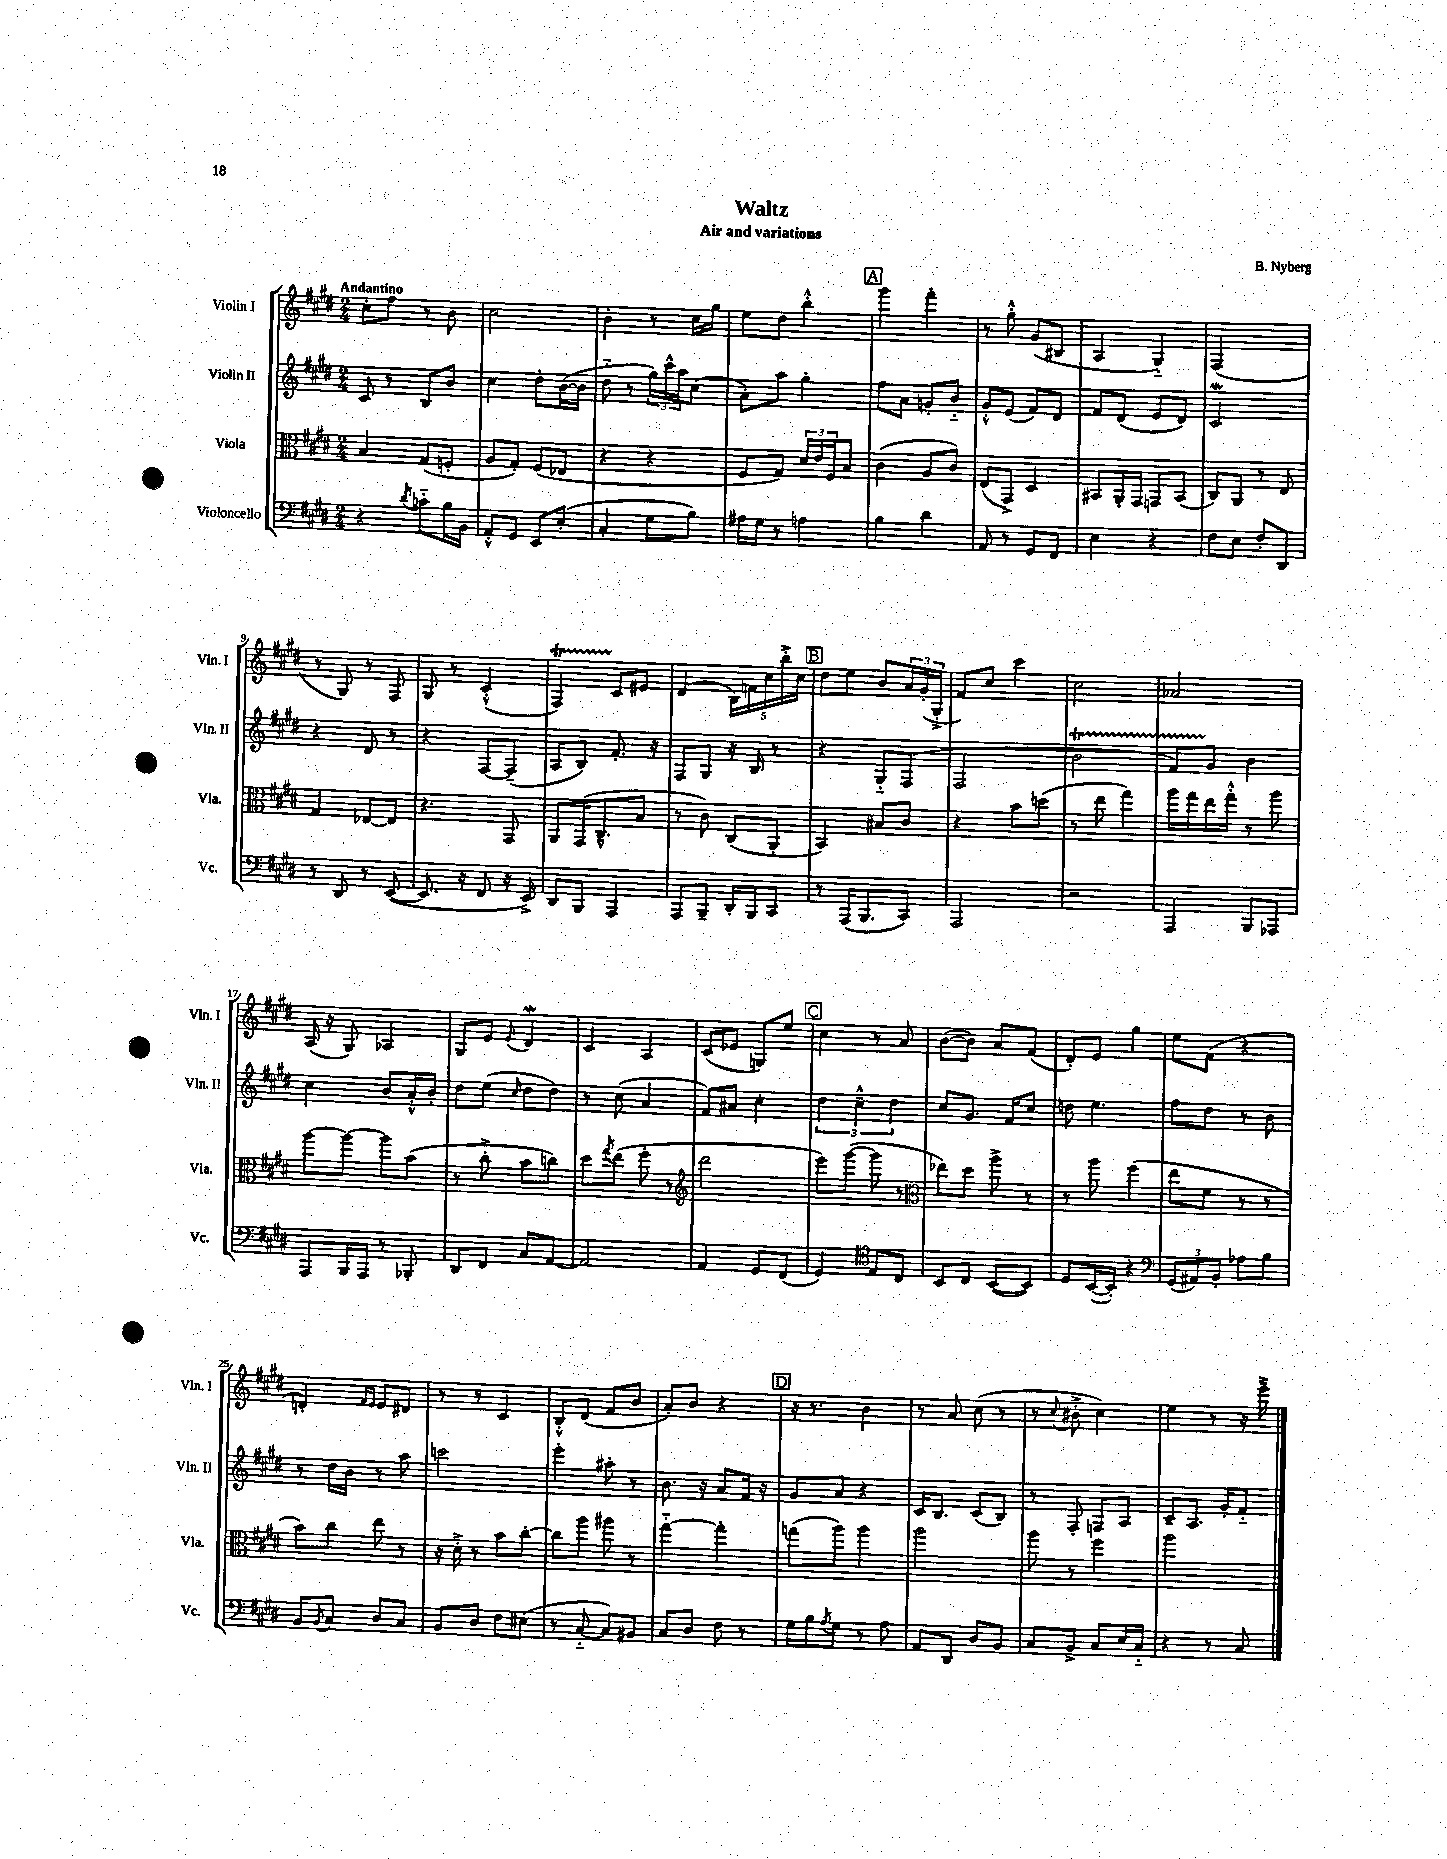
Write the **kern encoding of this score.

**kern	**kern	**kern	**kern
*part4	*part3	*part2	*part1
*staff4	*staff3	*staff2	*staff1
*I"Violoncello	*I"Viola	*I"Violin II	*I"Violin I
*I'Vc.	*I'Vla.	*I'Vln. II	*I'Vln. I
*clefF4	*clefC3	*clefG2	*clefG2
*k[f#c#g#d#]	*k[f#c#g#d#]	*k[f#c#g#d#]	*k[f#c#g#d#]
*M2/4	*M2/4	*M2/4	*M2/4
=1	=1	=1	=1
!	!	!	!LO:TX:a:B:t=Andantino
4r	4B/	8c#/	8cc#'\L
.	.	8r	8ff#\J
8qd#/	.	.	.
8cn\L	(8G#/L	8B/L	8r
16B\L	8Fn'/J	8b/J	8b\
16BB\JJ	.	.	.
=2	=2	=2	=2
8AA'^^/L	8A/L	4cc#\	2cc#\
8GG#/J	8G#'/J)	.	.
8EE/L	(8F#/L	8dd#'\L	.
(8E'/J	8E-X/J	([16b\L	.
.	.	16b\JJ]	.
=3	=3	=3	=3
4C#'/	4r	8dd#\	4b'\
.	.	8r	.
8G#\L	4r	24gg#\LL)	8r
.	.	24ccc#^^\	.
.	.	24aa\J	.
8B\J)	.	(8cc#\J	16cc#\LL
.	.	.	16gg#\JJ
=4	=4	=4	=4
16A#X\LL	8F#/L	8a'\L)	8ee\L
16G#\JJ	.	.	.
8r	8G#/J)	8aa\J	8dd#\J
4An\	24d#/LL	4gg#'\	4bb'^^\
.	24e/	.	.
.	24F#/J	.	.
.	8B/J	.	.
!!LO:REH:place=s1:t=A
=5	=5	=5	=5
4B\	(4c#\	8ff#\L	4ggg#\
.	.	8a\J	.
4d#\	8A/L	8gn'/L	4fff#'\
.	8c#/J)	8b/J	.
=6	=6	=6	=6
8AA/	(8E/L	8g#'^^/L	8r
8r	8GG#^/J)	(8e/J	8gg#'^^\
8GG#/L	4D#/	8f#/L)	(8g#/L
8FF#/J	.	8d#/J	8B#X/J
=7	=7	=7	=7
4E\	8BB#X/L	8f#/L	4A/
.	16AA'/L	(8d#/J	.
.	16GG#/JJ	.	.
4r	8GGn/L	8e/L	4G#/)
.	(8BB#/J	8d#/J)	.
=8	=8	=8	=8
8F#\L	8C#/L)	2c#W/	(2F#/
8E\J	8AA/J	.	.
8F#'/L	8r	.	.
8DD#/J	8E/	.	.
!!LO:LB:g=z
=9	=9	=9	=9
8r	4G#/	4r	8r
8DD#/	.	.	8G#/)
8r	[8E-X/L	8d#/	8r
([8EE/	8E-/J]	8r	8F#/
=10	=10	=10	=10
8.EE/]	4.r	4r	8G#/
.	.	.	8r
16r	.	.	.
8FF#/	.	[8F#/L	(4c#'^^/
16r	8GG#/	(8F#~/J]	.
16EE^/)	.	.	.
=11	=11	=11	=11
8DD#/L	8AA/L	8A/L	4F#T/)
8BBB/J	(16GG#/K	8B/J)	.
.	8.C#~^^/	.	.
4AAA/	.	8.f#'/	8c#/L
.	8B/J	.	8e#X/J
.	.	16r	.
=12	=12	=12	=12
8AAA/L	8r	8F#/L	(4d#/
8BBB~/J	8c#\)	8G#/J	.
16DD#'/LL	(8C#/L	16r	20B\LL)
.	.	.	20fn\
16BBB/J	.	16B/	.
.	.	.	20cc#\
8CC#/J	8AA'/J	8r	.
.	.	.	20bb'^\
.	.	.	20cc#\JJ
!!LO:REH:place=s1:t=B
=13	=13	=13	=13
8r	4BB/)	4r	8dd#\L
(16AAA/KL	.	.	8ee\J
8.BBB/	.	.	.
.	8B#X/L	8G#/L	8b/L
8CC#/J)	8c#/J	(8F#/J	24a/L
.	.	.	(24g#'/
.	.	.	24G#'^/JJ
=14	=14	=14	=14
2AAA/	4r	2F#/	8f#/L)
.	.	.	8cc#/J
.	8b\L	.	4ccc#\
.	(8ddn\J	.	.
=15	=15	=15	=15
2r	8r	2bT\	2cc#\
.	8ee\	.	.
.	4gg#\)	.	.
=16	=16	=16	=16
4AAA/	16aa\LL	8f#TTT/L)	2a-X/
.	16gg#\	.	.
.	16ee\	8g#/J	.
.	16gg#'^^\JJ	.	.
8BBB/L	8r	4b\	.
8AAA-X/J	8aa\	.	.
!!LO:LB:g=z
=17	=17	=17	=17
8AAA/L	[8aa\L	4cc#\	(16A/
.	.	.	16r
16BBB/L	8aa\J_	.	8G#/)
16AAA/JJ	.	.	.
8r	8aa\L]	8b/L	4A-X/
8BBB-X'/	(8b\J	16a'^^/L	.
.	.	16b'/JJ	.
=18	=18	=18	=18
8DD#/L	8r	8dd#\L	8G#/L
8FF#/J	8cc#'^\	(8ee\J	8e/J
.	.	16qqcc#/	8qqe/
8C#/L	8b\L	8dd#\L	4d#W/
[8AA/J	8ccn\J)	8dd#\J)	.
=19	=19	=19	=19
2AA/]	8dd#\L	8r	4c#/
.	8qgg#/	.	.
.	(8ee\J	(8cc#\	.
.	8ff#'\	4a/	4A/
.	8r	.	.
=20	=20	=20	=20
*	*clefG2	*	*
4AA/	2ddd#\	8f#/L)	(8c#/L
.	.	8a#X/J	8e-X/J
8GG#/L	.	4cc#'\	8Gn/L)
(8FF#/J	.	.	8ee/J
!!LO:REH:place=s1:t=C
=21	=21	=21	=21
4GG#/)	8eee\L)	6dd#\	4cc#\
.	([8ggg#\J	.	.
.	.	6cc#~^^\	.
*clefC4	*	*	*
8E/L	8ggg#\]	.	8r
.	.	6dd#\	.
8C#/J	8r	.	8a/
=22	=22	=22	=22
*	*clefC3	*	*
8BB/L	8ee-X\L)	8cc#/L	([8b\L
8C#/J	8dd#\J	8.g#/J	8b\J])
([8BB/L	8aa^\	.	8a/L
.	.	16f#/KL	.
8BB/J])	8r	8cc#/J	(8f#/J
=23	=23	=23	=23
8D#/L	8r	8ddn\	8d#'/L)
([16BB/L	8aa\	4.ee\	8e/J
16BB'/JJ])	.	.	.
4r	(4ff#\	.	4gg#\
=24	=24	=24	=24
*clefF4	*	*	*
(12GG#/L	8ee\L	8ff#\L	8ee\L
12AA#X/)	.	.	.
.	8f#\J	8dd#\J	(8f#\J
12BB'/J	.	.	.
8A-X\L	8r	8r	4r
8B\J	8r	8b\	.
!!LO:LB:g=z
=25	=25	=25	=25
8BB/L	8b\L)	8r	4dn'/)
8qBB/	.	.	.
8C#/J	8cc#\J	16dd#\LL	.
.	.	16b\JJ	.
.	.	.	16qqf#/LL
.	.	.	16qqe/JJ
8D#/L	8ee\	8r	8e/L
8C#/J	8r	8aa\	8d#X/J
=26	=26	=26	=26
8BB/L	16r	2cccn\	8r
.	16d#'^\	.	.
8D#/J	8r	.	8r
8F#\L	8b\L	.	4c#/
(8E#X\J	[8cc#'\J	.	.
=27	=27	=27	=27
8r	8cc#\L]	4eee'\	8B'^^/L
[8C#/	8aa\J	.	(8d#/J
8C#/L])	8aa#X\	8aa#X'\	8f#/L
8BB#X/J	8r	8r	8b/J
=28	=28	=28	=28
8C#/L	[4gg#\	8.b\	8a'/L)
8D#/J	.	.	8b/J
.	.	16r	.
8F#\	4gg#'\]	8a/L	4r
8r	.	16f#/Jk	.
.	.	16r	.
!!LO:REH:place=s1:t=D
=29	=29	=29	=29
16G#\LL	(8ggn\L	8g#/L	16r
16B\J	.	.	8.r
8qA/	.	.	.
8G#\J	8aa\J)	8a/J	.
8r	4aa\	4r	4b\
8A\	.	.	.
=30	=30	=30	=30
8AA/L	2aa\	16c#/KL	8r
.	.	8.B/J	.
8DD#/J	.	.	8a/
8D#/L	.	(8c#/L	(8cc#\
8BB/J	.	8B/J)	8r
=31	=31	=31	=31
8C#/L	8aa\	8r	8r
.	.	.	8qqcc#/
8BB^/J	8r	8F#'/	8b#X'^\
8C#/L	4ff#\	8Fn/L	4cc#\)
16E/L	.	8A/J	.
16C#/JJ	.	.	.
=32	=32	=32	=32
4r	2aa\	8c#~/L	4ee\
.	.	8.A/J	.
8r	.	.	8r
.	.	16g#'/KL	.
8C#/	.	8f#/J	16r
.	.	.	16eee~^\
==	==	==	==
*-	*-	*-	*-
